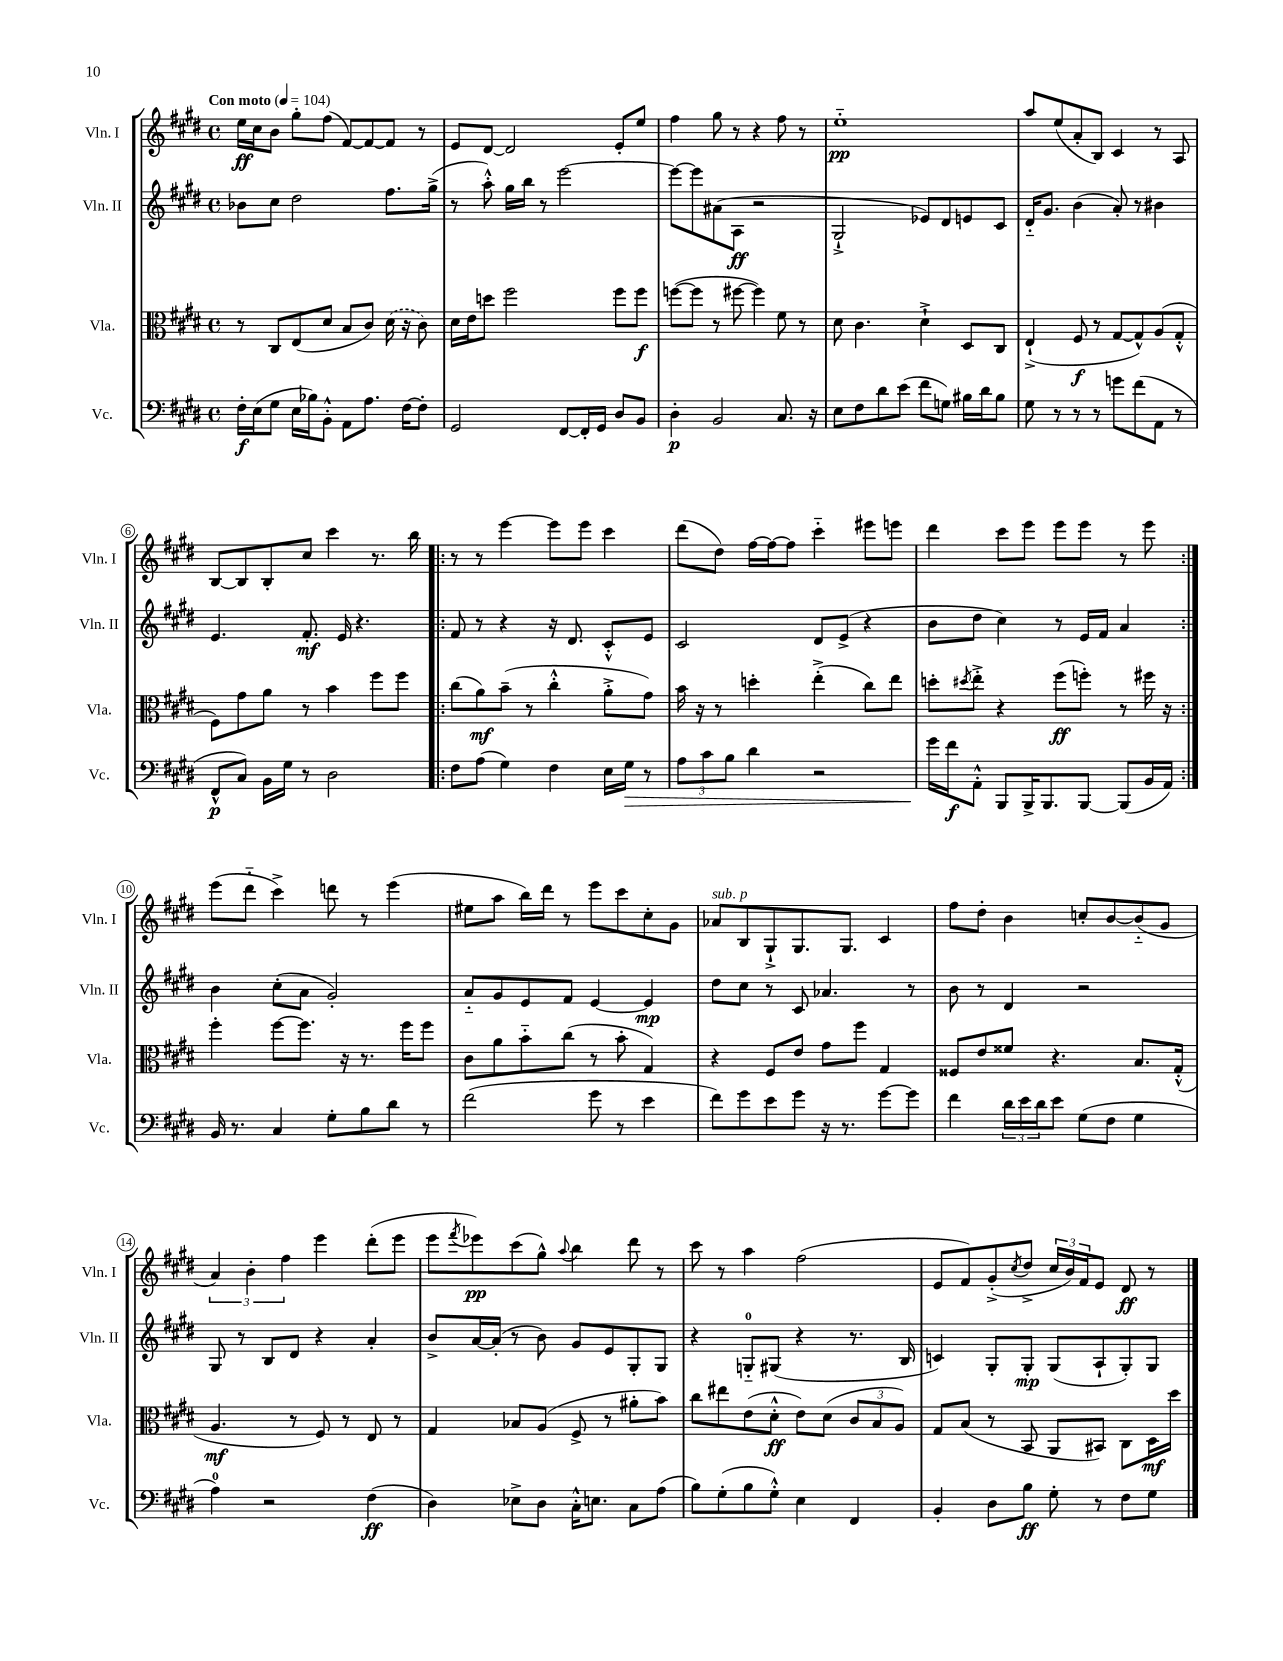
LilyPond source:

<<
\new StaffGroup <<
\new Staff = "s0" \with { instrumentName = "Vln. I" shortInstrumentName = "Vln. I" } {
    \clef treble \key e \major \defaultTimeSignature \time 4/4 \tempo "Con moto" 4 = 104
    e''16\ff cis''16 b'8 gis''8-. fis''8( fis'8~) fis'8~ fis'8 r8 |
    e'8 dis'8~ dis'2 e'8-. e''8 |
    fis''4 gis''8 r8 r4 fis''8 r8 |
    e''1-_\pp |
    a''8 e''8( a'8-. b8) cis'4 r8 a8 |
    b8~ b8 b8-. cis''8 cis'''4 r8. b''16 |
    \repeat volta 2 { r8 r8 e'''4~ e'''8 e'''8 cis'''4 |
    dis'''8( dis''8) fis''16~ fis''16~ fis''8 cis'''4-_ eis'''8 e'''8 |
    dis'''4 cis'''8 e'''8 e'''8 e'''8 r8 e'''8 | }
    e'''8( dis'''8-_ cis'''4->) d'''8 r8 e'''4( |
    eis''8 a''8 b''16) dis'''16 r8 e'''8 cis'''8 cis''8-. gis'8 |
    aes'8^\markup { \italic "sub. p" } b8 gis8-!-> gis8. gis8. cis'4 |
    fis''8 dis''8-. b'4 c''8-. b'8~ b'8-_( gis'8 |
    \tuplet 3/2 { a'4) b'4-. fis''4 } e'''4 dis'''8-.( e'''8 |
    e'''8 \acciaccatura { fis'''8 } ees'''8\pp) cis'''8( gis''8-^) \appoggiatura { a''8 } b''4 dis'''8 r8 |
    cis'''8 r8 a''4 fis''2( |
    e'8 fis'8) gis'8-.->( \acciaccatura { cis''8 } dis''8-> \tuplet 3/2 { cis''16 b'16) fis'16 } e'8 dis'8\ff r8 \bar "|." |
}
\new Staff = "s1" \with { instrumentName = "Vln. II" shortInstrumentName = "Vln. II" } {
    \clef treble \key e \major \defaultTimeSignature \time 4/4
    bes'8 cis''8 dis''2 fis''8. gis''16->( |
    r8 a''8-.-^) gis''16 b''16 r8 e'''2~ |
    e'''8~ e'''8 ais'8( a8\ff r2 |
    gis2-!-> ees'8) dis'8 e'8 cis'8 |
    dis'16-_ gis'8. b'4( a'8-.) r8 bis'4 |
    e'4. fis'8.-.\mf e'16 r4. |
    \repeat volta 2 { fis'8 r8 r4 r16 dis'8. cis'8-.-^ e'8 |
    cis'2 dis'8 e'8->( r4 |
    b'8 dis''8 cis''4) r8 e'16 fis'16 a'4 | }
    b'4 cis''8-.( a'8 gis'2-.) |
    a'8-_ gis'8 e'8 fis'8 e'4~ e'4\mp |
    dis''8 cis''8 r8 cis'8 aes'4. r8 |
    b'8 r8 dis'4 r2 |
    gis8 r8 b8 dis'8 r4 a'4-. |
    b'8-> a'16~ a'16-.( r8 b'8) gis'8 e'8 gis8-. gis8 |
    r4 g8-0-_ gis8( r4 r8. b16 |
    c'4) gis8-. gis8-.\mp gis8( a8-! gis8-.) gis8 \bar "|." |
}
\new Staff = "s2" \with { instrumentName = "Vla." shortInstrumentName = "Vla." } {
    \clef alto \key e \major \defaultTimeSignature \time 4/4
    r8 cis8 e8( dis'8 b8 cis'8) \once \slurDashed dis'16( r16 cis'8) |
    dis'16 e'16 d''8 fis''2 fis''8 fis''8\f |
    f''8~( f''8 r8 fis''8~ fis''4) fis'8 r8 |
    dis'8 cis'4. dis'4-!-> dis8 cis8 |
    e4-!->( fis8\f r8 gis8~ gis8-^) a8( gis8-.-^ |
    fis8) gis'8 a'8 r8 b'4 fis''8 fis''8 |
    \repeat volta 2 { cis''8( a'8\mf) b'8--( r8 cis''4-.-^ a'8-.-> gis'8) |
    b'16 r16 r8 d''4-. e''4-.->( cis''8) e''8 |
    d''8-. \acciaccatura { dis''8 } e''8-.-> r4 fis''8\ff( f''8-.) r8 fis''16 r16 | }
    fis''4-. fis''8~ fis''8. r16 r8. fis''16 fis''8 |
    cis'8 a'8 b'8-_ cis''8( r8 b'8-. gis4) |
    r4 fis8 e'8 gis'8 fis''8 gis4 |
    fisis8 e'8 fisis'8 r4. b8. gis16-.-^( |
    a4.\mf r8 fis8) r8 e8 r8 |
    gis4 bes8 a8( fis8-> r8 ais'8-. b'8) |
    cis''8 eis''8 e'8( dis'8-.-^\ff e'8) dis'8( \tuplet 3/2 { cis'8 b8 a8) } |
    gis8 b8( r8 b,8 a,8 bis,8) cis8 dis16\mf dis''16 \bar "|." |
}
\new Staff = "s3" \with { instrumentName = "Vc." shortInstrumentName = "Vc." } {
    \clef bass \key e \major \defaultTimeSignature \time 4/4
    fis16-.\f e16( gis8 e16 bes16) b,8-.-^ a,8 a8. fis16~ fis8-. |
    gis,2 fis,8~ fis,16-. gis,16 dis8 b,8 |
    dis4-.\p b,2 cis8. r16 |
    e8 fis8 dis'8 e'8( fis'8 g8) bis16 dis'16 bis8 |
    gis8 r8 r8 r8 g'8 fis'8( a,8 r8 |
    fis,8-^\p cis8) b,16 gis16 r8 dis2 |
    \repeat volta 2 { fis8 a8( gis4) fis4 e16 gis16\> r8 |
    \tuplet 3/2 { a8 cis'8 b8 } dis'4 r2 |
    gis'16\! fis'16\f a,8-.-^ b,,8 b,,16-> b,,8. b,,8~ b,,8( b,16 a,16) | }
    b,16 r8. cis4 gis8-. b8 dis'8 r8 |
    fis'2( gis'8 r8 e'4 |
    fis'8) gis'8 e'8 gis'8 r16 r8. gis'8~ gis'8 |
    fis'4 \tuplet 3/2 { dis'16 e'16 dis'16 } e'8 gis8( fis8 gis4 |
    a4-0) r2 fis4\ff( |
    dis4) ees8-> dis8 cis16-.-^ e8. cis8 a8( |
    b8) gis8-.( b8 gis8-.-^) e4 fis,4 |
    b,4-. dis8 b8\ff gis8-. r8 fis8 gis8 \bar "|." |
}
>>
>>
\layout { \context { \Score \override BarNumber.stencil = #(make-stencil-circler 0.1 0.3 ly:text-interface::print) } }
